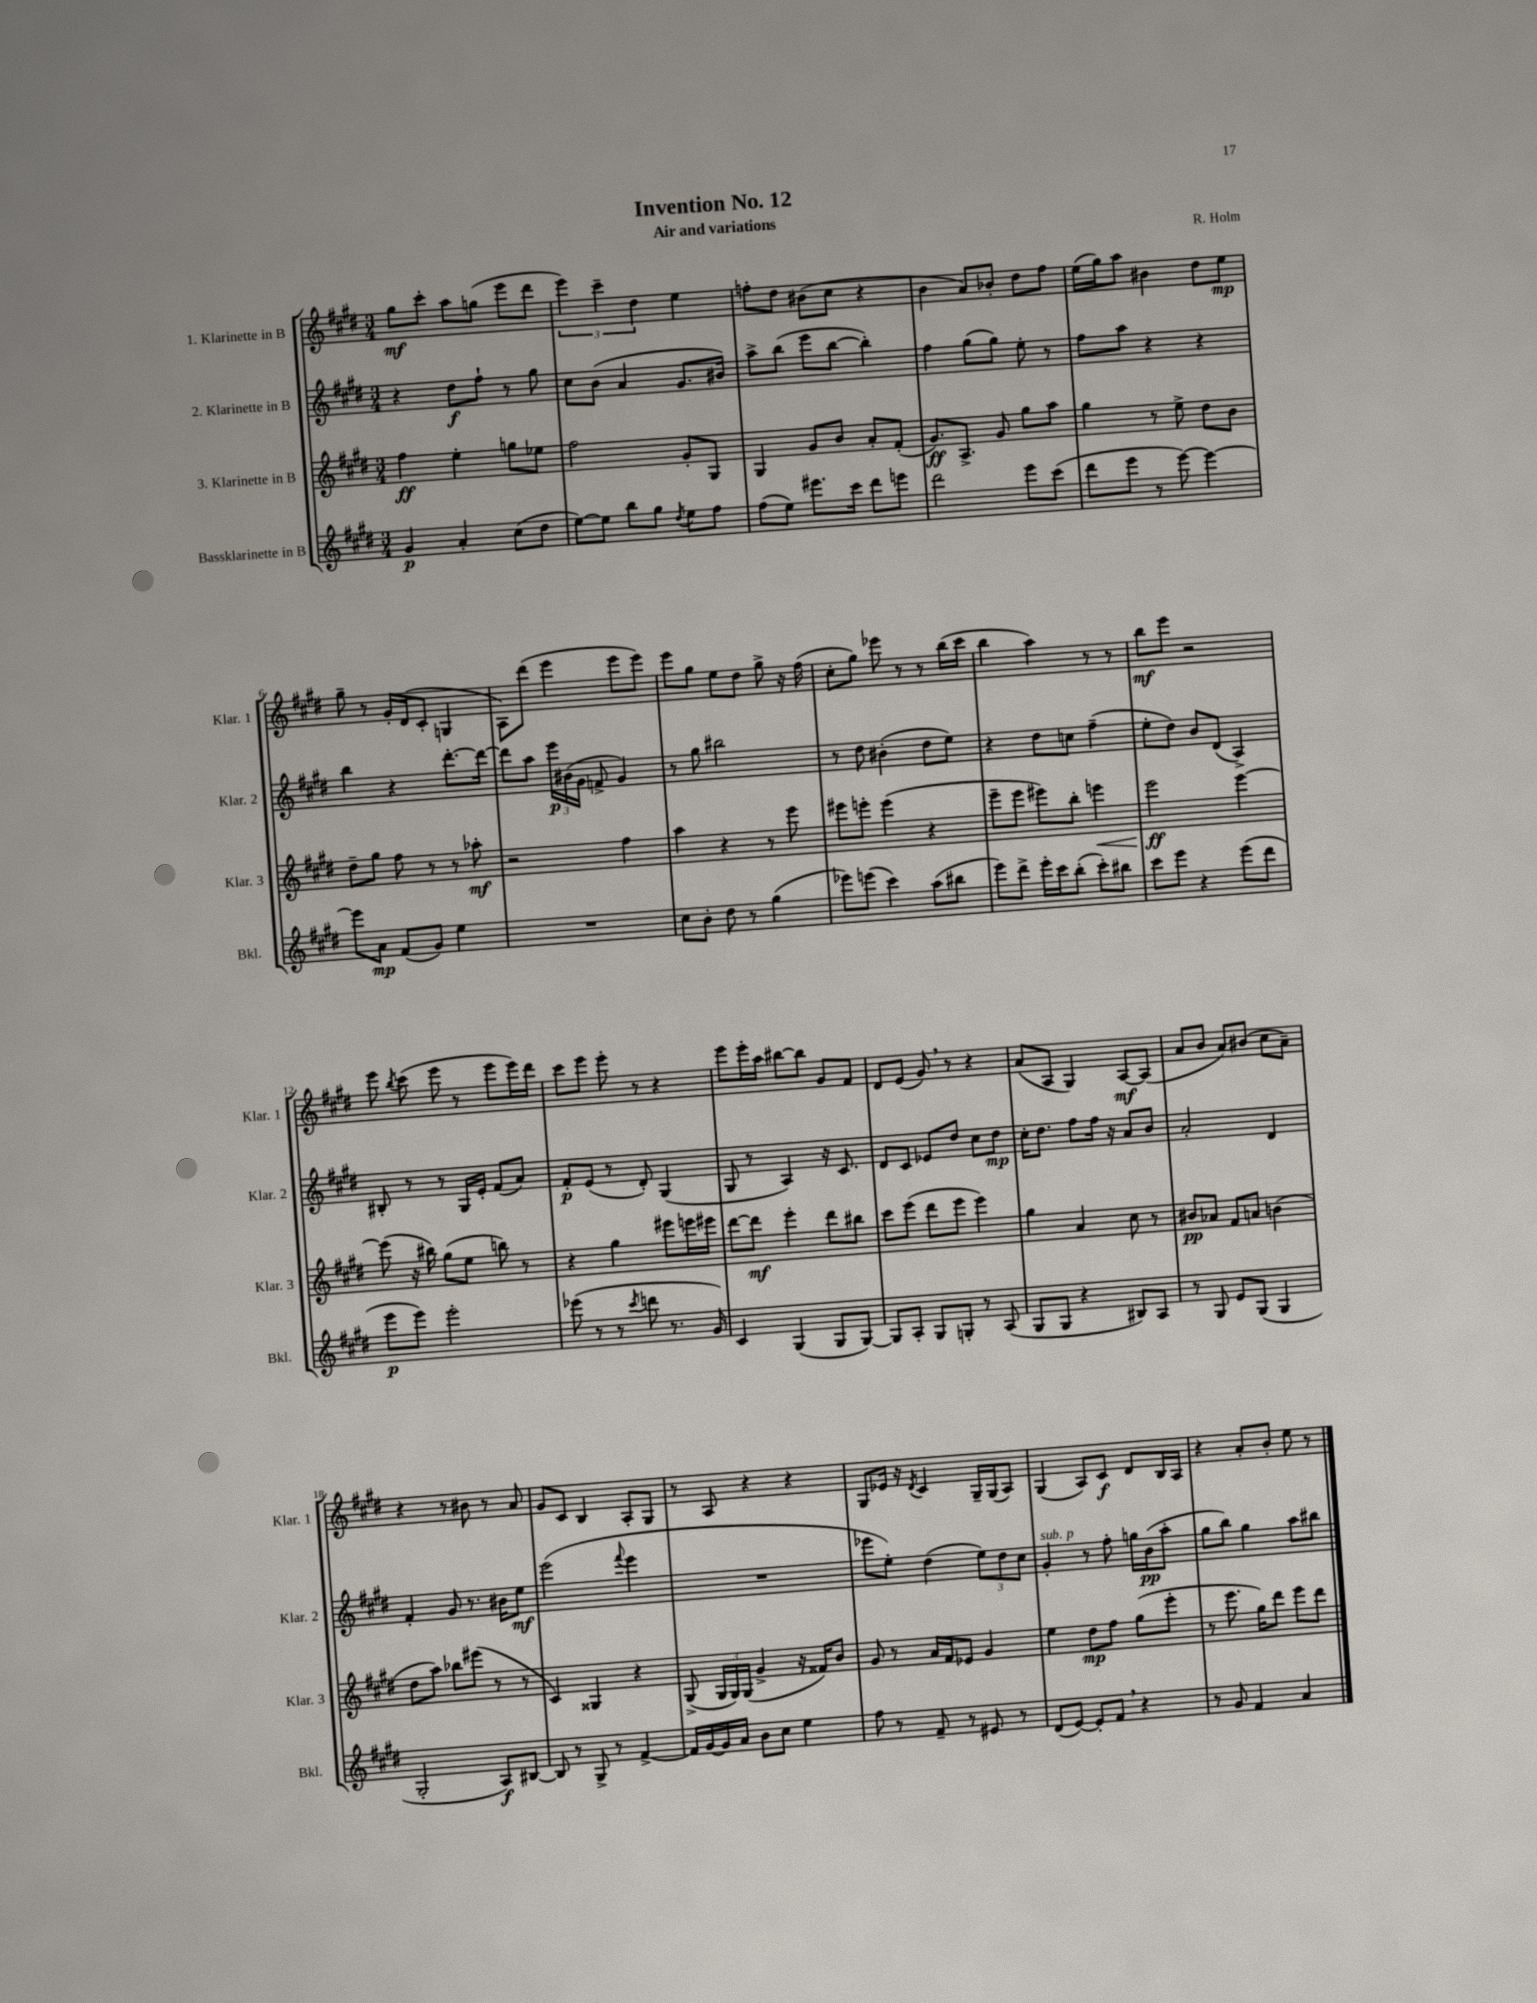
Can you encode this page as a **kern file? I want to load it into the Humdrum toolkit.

**kern	**kern	**kern	**kern
*staff4	*staff3	*staff2	*staff1
*clefG2	*clefG2	*clefG2	*clefG2
*k[f#c#g#d#]	*k[f#c#g#d#]	*k[f#c#g#d#]	*k[f#c#g#d#]
*M3/4	*M3/4	*M3/4	*M3/4
4g#	4ff#	4r	8gg#
.	.	.	8ccc#'
4a'	4ee'	8dd#	8aa
.	.	8ff#`	(8gg
(8cc#	8gg	8r	8eee
8dd#	8ee-	8gg#	8ddd#
=	=	=	=
[8ee)	2ff#	8cc#	6eee)
8ee]	.	(8b	.
.	.	.	6ccc#~
8bb	.	4a	.
.	.	.	6dd#
8gg#	.	.	.
8qdd#	.	.	.
8ee	8g#'	8.g#	4ee
8ff#	8G#	.	.
.	.	16b#)	.
=	=	=	=
(8ff#	4G#	8aa^	8ff'
8ee)	.	(8bb	8dd#
8.eee#	8g#	8eee	(8b#
.	8b	[8bb	8cc#
16ccc#	.	.	.
8ddd#	8a'	4bb'])	4r
8eee	(8f#'	.	.
=	=	=	=
2ddd#	8.g#)	4ff#	4b
.	8.A^	.	.
.	.	(8gg#	8a)
.	8g#	8gg#)	8b-'
8eee	8gg#	8ee'	8dd#
(8ccc#	8aa	8r	8ff#
=	=	=	=
8ddd#	4gg#	8ff#	(16ee
.	.	.	16gg#)
8eee	.	8aa	8aa
8r	8r	4r	4b#
[8eee)	8ee^	.	.
4eee_	8dd#	4r	8dd#
.	8b	.	8ee
=	=	=	=
8eee]	8dd#~	4bb	8gg#~
8a	8gg#	.	8r
(8f#	8ff#	4r	16g#'
.	.	.	(16d#
8g#)	8r	.	8c#'
4ee	8r	[8.ddd#'	4G
.	8aa-'	.	.
.	.	16ddd#_	.
=	=	=	=
2.r	2r	8ddd#]	8A)
.	.	8aa	(8ddd#
.	.	24eee	4eee
.	.	(24b#	.
.	.	24g#	.
.	.	8f^	.
.	4ff#	4g#)	8eee
.	.	.	8eee)
=	=	=	=
8cc#	4aa	8r	8eee
8b'	.	8gg#	8gg#
8dd#	4r	2bb#	8ee
8r	.	.	8dd#
(4gg#	8r	.	8gg#^
.	8eee	.	16r
.	.	.	(16ff#
=	=	=	=
8eee-)	8eee#	8r	8cc#'
(8eee	8eee'	8dd#	8gg#)
4ccc#)	(4eee	(4b#'	8eee-
.	.	.	8r
(8aa	4r	8dd#	8r
8bb#	.	8ee)	(16bb
.	.	.	16ccc#
=	=	=	=
8eee)	8eee~	4r	4bb
8ddd#^	8eee	.	.
16eee'	8eee#)	8dd#	4aa)
16ccc#	.	.	.
(8bb'	8bb'	8cc	.
8ccc#')	4eee	(4ff#~	8r
8bb#	.	.	8r
=	=	=	=
8ccc#	2eee	8ee'	8bb
8eee	.	8dd#)	8eee
4r	.	8b	2r
.	.	(8d#	.
(8eee	[4eee	4A^)	.
8ddd#	.	.	.
=	=	=	=
8eee	(8eee]	8B#'	8eee
.	.	.	8qbb
8eee)	16r	8r	(8ccc#
.	16bb#)	.	.
2eee'	(8gg#	8r	8eee
.	8ee	16G#	8r
.	.	16e'	.
.	8bb)	(8f#	8eee
.	8r	8a)	16eee)
.	.	.	16ddd#
=	=	=	=
(8eee-	4r	8f#'	8ccc#
8r	.	(8e	8eee
8r	4gg#	8r	8eee'
8qccc#	.	.	.
8ddd	.	8d#')	8r
8.r	8eee#	(4G#	4r
.	16eee	.	.
16g#)	16eee#	.	.
=	=	=	=
4c#	[8ddd#	8G#	8eee
.	8ddd#]	8r	16eee'
.	.	.	16aa
(4G#	4eee'	4A)	[8bb#
.	.	.	8bb#]
8G#	8ddd#	16r	8g#
.	.	8.c#	.
[8G#)	8bb#	.	8f#
=	=	=	=
8G#]	8ccc#	8d#	8d#
8A'	(8eee	8c#	(8e
8G#	8ddd#	8e-	8g#)
8G'	8eee	8dd#	8r
8r	4eee)	8cc#	4r
(8A	.	8dd#	.
=	=	=	=
8G#	4gg#	16cc#'	(8a
.	.	8.dd#	.
8G#	.	.	8A
4r	4a	8ff#	4G#)
.	.	16ff#	.
.	.	16r	.
8B#)	8cc#	8a	[8A
8A	8r	8b	(8A]
=	=	=	=
8r	8b#	2a'	8a
8G#	8a-	.	8b
8e	8f#	.	8a)
(8G#	8a	.	(8b#
4G#	(4b	4d#	8cc#
.	.	.	8a~)
=	=	=	=
2G#'	8dd#	4f#'	4r
.	8aa)	.	.
.	8bb-	8g#	8r
.	(8eee#	8.r	8b#
8A)	8r	.	8r
.	.	16b#	.
[8B#	8r	8ee	8a
=	=	=	=
8B#]	4c#)	(2eee	8g#
8r	.	.	8c#
8G#^	4G##	.	4B
8r	.	.	.
.	.	8qqfff#	.
[4f#^	4r	4eee	8A'
.	.	.	8G#
=	=	=	=
16f#]	(8G#^	2.r	8r
[16g#	.	.	.
16g#]	24G#	.	8A
.	24G#)	.	.
16a	.	.	.
.	(24G#	.	.
8b	4g#^	.	4r
8cc#	.	.	.
4ee	16r	.	4r
.	16f##)	.	.
.	8b	.	.
=	=	=	=
8ff#	8g#	8eee-	8G#
8r	8r	8ee')	16e-
.	.	.	16r
.	.	.	8qd#
8f#~	16a	(4dd#	4c#
.	16f#	.	.
8r	8e-	.	.
8e#	4g#	12ee)	16G#~
.	.	.	(16G#
.	.	12dd#	.
8r	.	.	8A)
.	.	12cc#	.
=	=	=	=
(8d#	4ee	4g#'	(4G#
[8e)	.	.	.
8e']	8dd#	8r	8A)
8f#	8ff#	8ff#'	8c#
4r	(8gg#	16gg	8d#
.	.	(16b	.
.	8eee'	8aa'	16B
.	.	.	16A
=	=	=	=
8r	8r	8gg#	4r
8g#	8.eee	8bb)	.
4f#	.	4gg#	8a'
.	16gg#)	.	.
.	8ddd#	.	8b'
4a	8eee	8aa	8ee
.	8ddd#	8bb#	8r
==	==	==	==
*-	*-	*-	*-
